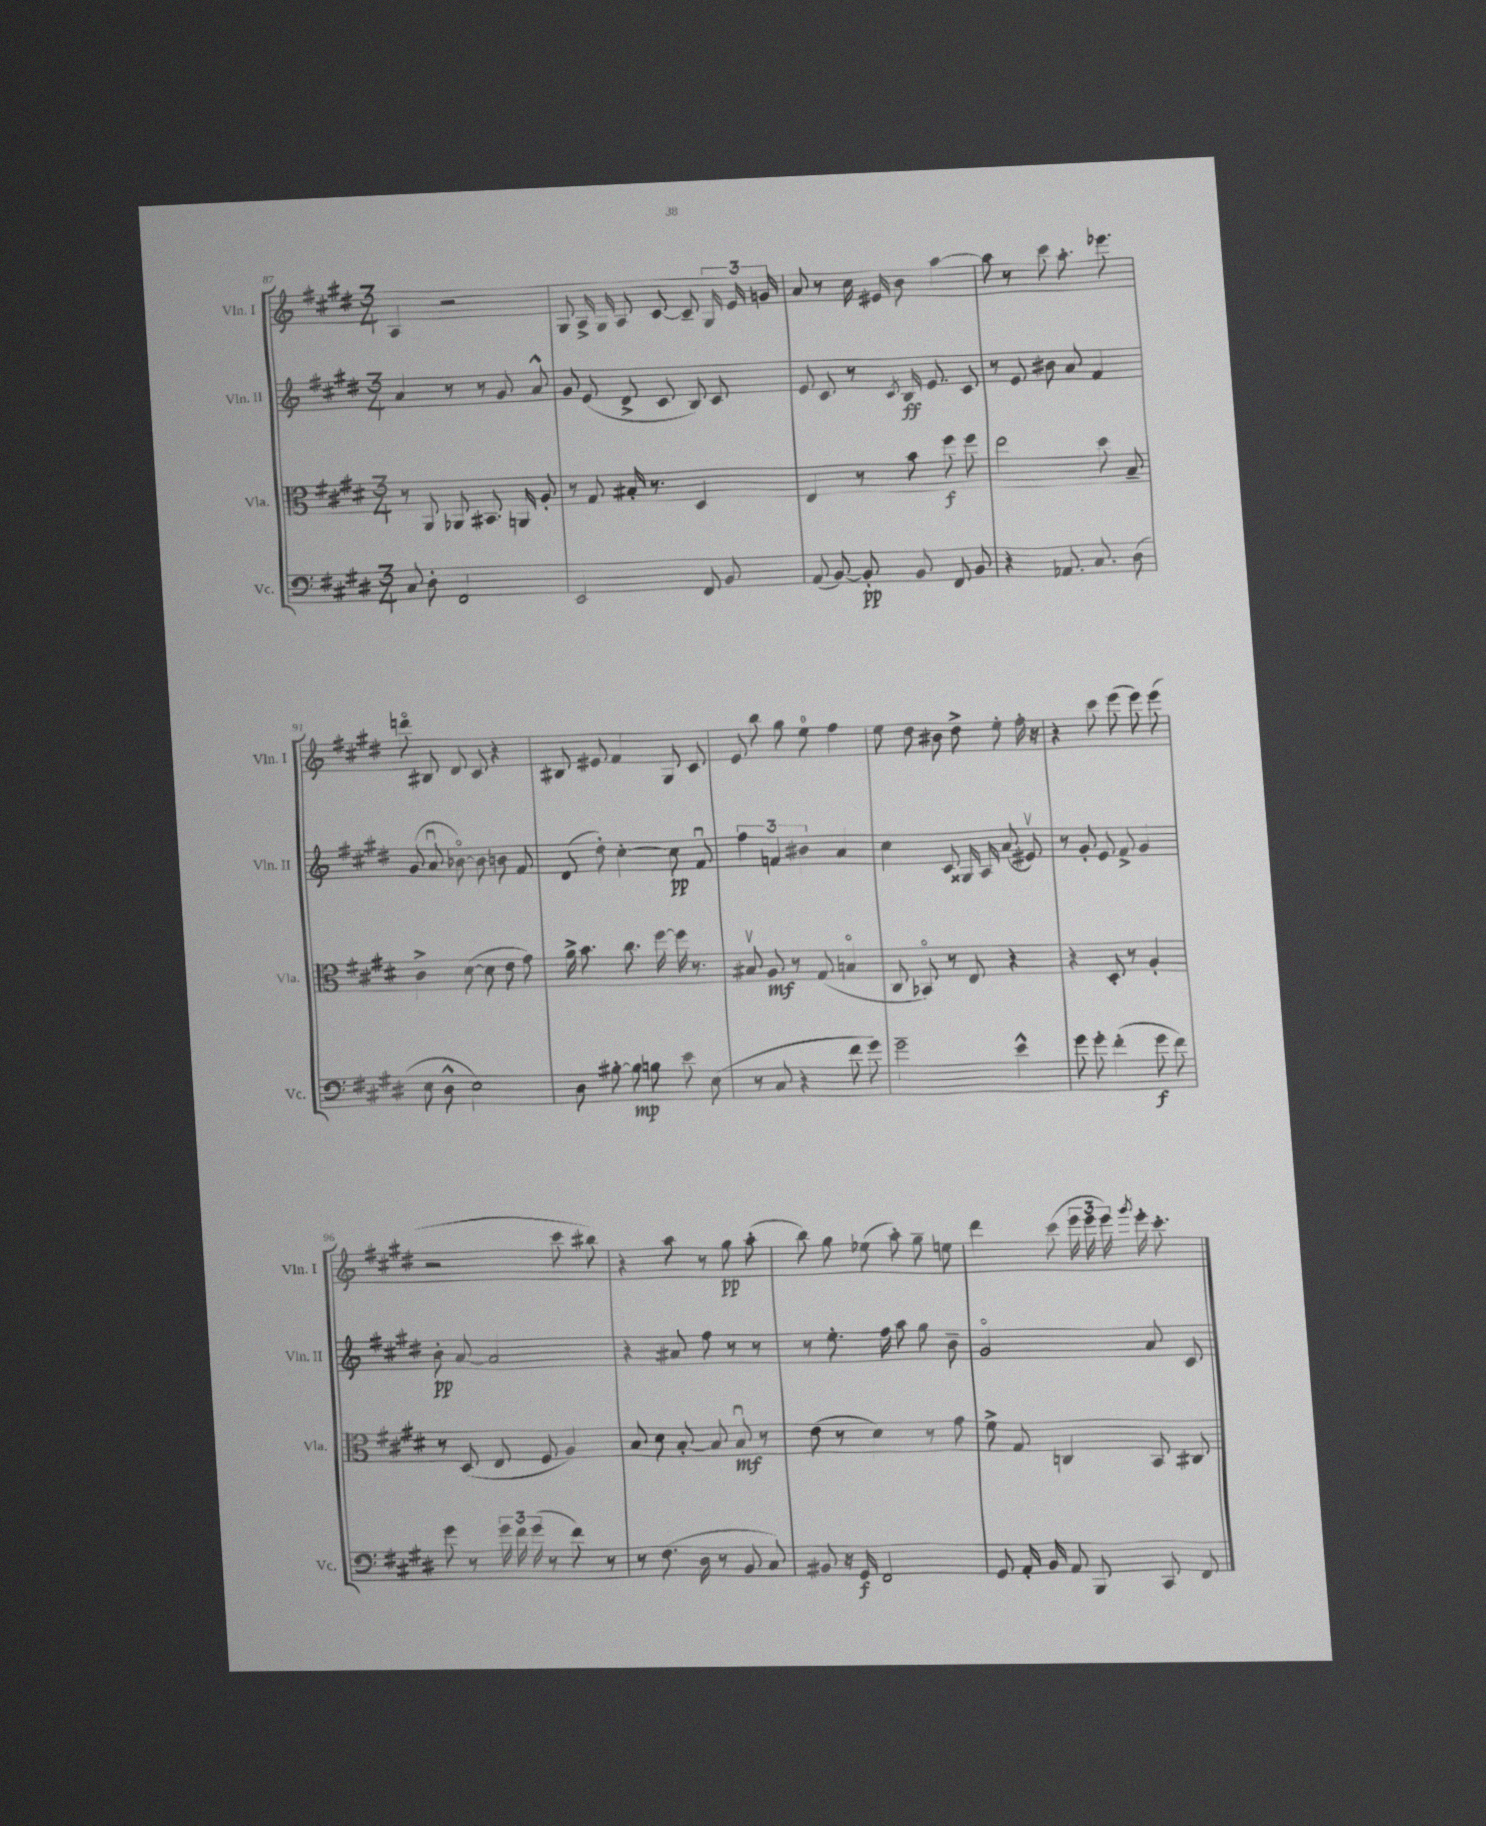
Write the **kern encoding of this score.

**kern	**kern	**kern	**kern
*staff4	*staff3	*staff2	*staff1
*clefF4	*clefC3	*clefG2	*clefG2
*k[f#c#g#d#]	*k[f#c#g#d#]	*k[f#c#g#d#]	*k[f#c#g#d#]
*M3/4	*M3/4	*M3/4	*M3/4
8C#/	8r	4a/	4A/
8D#'\	8AA/	.	.
2FF#/	8AA-/	8r	2r
.	8.BB#/	8r	.
.	.	8g#/	.
.	16AA/	.	.
.	8A'/	8a^^/	.
=	=	=	=
2EE/	8r	8g#/	8G#/
.	8G#/	(8e/	16A^/
.	.	.	16G#/
.	16B#'/	8d#^/	8A/
.	8.r	.	.
.	.	8c#/	[8c#/
8FF#/	4D#/	8B/)	8c#~/]
8BB/	.	8c#/	24G#/
.	.	.	24e/
.	.	.	24g/
=	=	=	=
(8AA/	4E/	8e/	8a/
[8BB/)	.	8c#/	8r
8BB'/]	8r	8r	16cc#\
.	.	.	16e#/
.	.	8qc#/	.
8BB/	8b\	16B/	8b\
.	.	8.e/	.
8FF#/	8ff#\	.	[4aa\
8BB/	8ff#\	8c#/	.
=	=	=	=
4r	2ee\	8r	8aa\]
.	.	8e/	8r
8.AA-/	.	8b#\	8ccc#\
.	.	8a/	8.aa'\
8.C#/	.	.	.
.	8dd#\	4f#/	.
.	.	.	8.eee-\
(8D#\	8B~/	.	.
=	=	=	=
8E\	4c#^\	(8g#/	8dddo\
8D#^^\	.	8au/	8B#/
2E\)	([8d#\	[8b-o\)	8d#/
.	8d#\]	8b-\]	8c#/
.	8e\	8b\	4r
.	8g#\)	8f#/	.
=	=	=	=
8D#\	16a^\	(8d#/	8B#/
.	8.b\	.	.
[8B#'\	.	8dd#'\)	8e#/
8B#\]	8.cc#\	[4cc#'\	4f#/
8B\	.	.	.
.	[16ff#\	.	.
8e\	16ff#\]	8cc#\]	8G#/
.	8.r	.	.
(8E\	.	8f#u/	8c#/
=	=	=	=
8r	8B#v/	6ff#\	8e/
8C#/	8A/	.	8bb\
.	.	6f/	.
4r	8r	.	8gg#\
.	.	6b#\	.
.	(8G#/	.	8ee\
8f#\	4Bo/	4a/	4ff#\
8g#\)	.	.	.
=	=	=	=
2g#~\	8C#/	4cc#\	8ee\
.	8BB-o/)	.	8dd#\
.	8r	8c#/	8b#\
.	8E/	16G##/	8dd#^\
.	.	16A/	.
4e^^\	4r	(8a/	8ee'\
.	.	8e#v/)	16ff#'\
.	.	.	16r
=	=	=	=
8g#\	4r	8r	4r
8g#'\	.	8g#'/	.
(4f#'\	8D#'/	8e/	8ccc#\
.	8r	8f#^/	(8eee\
8g#\	4A'/	4g#/	8eee\)
8f#\)	.	.	(8eee\
=	=	=	=
8g#\	8r	8b'\	2r
8r	(8D#/	[8a/	.
24g#\	8E/	2a/]	.
24f#\	.	.	.
(24g#\	.	.	.
8r	8F#/	.	.
8f#\)	4A/)	.	8ccc#\
8r	.	.	8bb#\)
=	=	=	=
8r	8B/	4r	4r
(8.F#\	8d#\	.	.
.	[8B'/	8a#/	8aa\
16D#\	.	.	.
8r	8B/]	8ff#\	8r
8BB/	8Bu/	8r	8gg#\
8C#/)	8r	8r	(8aa'\
=	=	=	=
8BB#/	(8e\	8r	8bb\)
16r	8r	8.ee'\	8gg#\
16GG#/	.	.	.
2FF#/	4d#\)	.	(8ee-\
.	.	16ff#\	.
.	.	8aa\	8aa'\)
.	8r	8gg#\	8gg#~\
.	8g#\	8b~\	8ee\
=	=	=	=
8GG#/	8f#^\	2g#o/	4ddd#\
16AA'/	8G#/	.	.
16BB/	.	.	.
8AA/	4C/	.	(8ccc#\
8BBB/	.	.	24eee\
.	.	.	24eee\
.	.	.	24eee\)
.	.	.	8qggg#/
8CC#/	8BB/	8a/	16eee'\
.	.	.	8.ccc#'\
8FF#/	8C#/	8c#/	.
==	==	==	==
*-	*-	*-	*-
